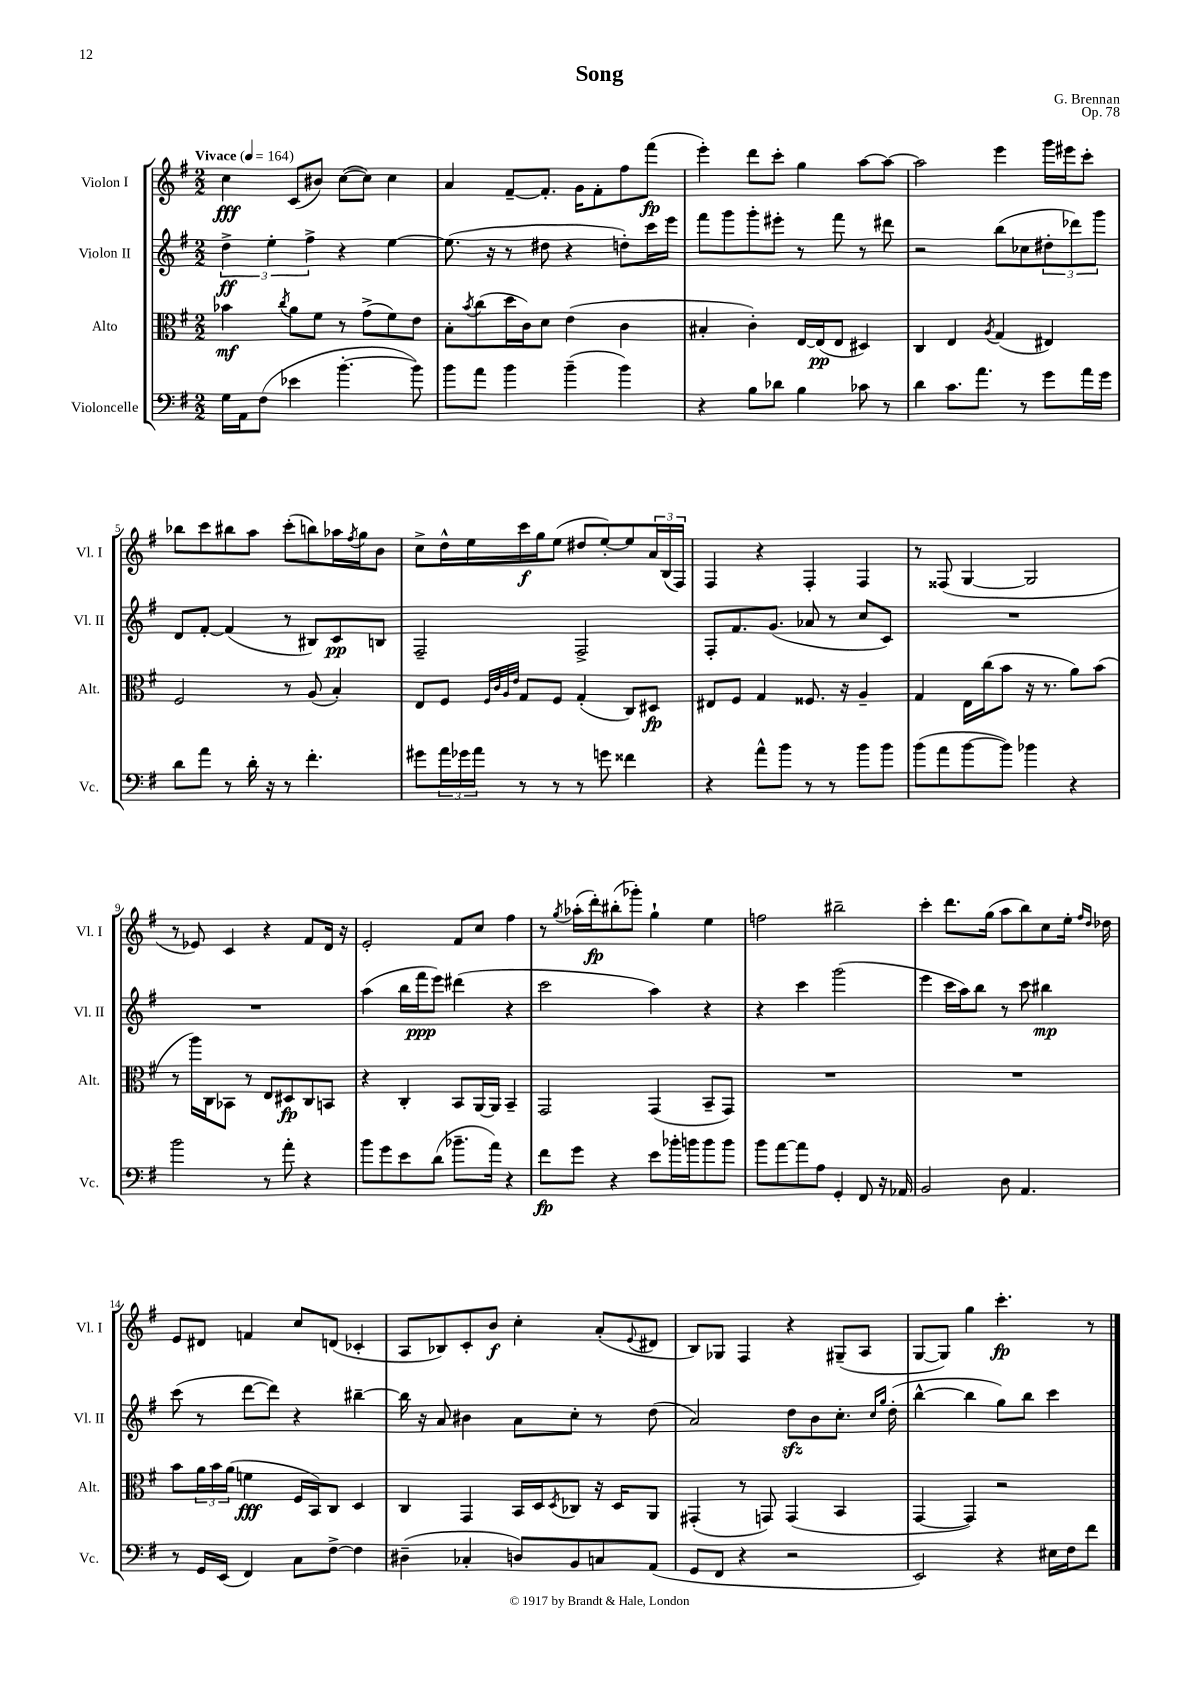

**kern	**kern	**kern	**kern
*staff4	*staff3	*staff2	*staff1
*clefF4	*clefC3	*clefG2	*clefG2
*k[f#]	*k[f#]	*k[f#]	*k[f#]
*M2/2	*M2/2	*M2/2	*M2/2
*MM164	*MM164	*MM164	*MM164
16G	4b-	6dd^	4cc
16AA	.	.	.
(8F#	.	.	.
.	.	6ee'	.
.	8qcc	.	.
4e-	8a	.	(8c
.	.	6ff#^	.
.	8f#	.	8b#)
[4.b'	8r	4r	([8cc
.	(8g^	.	8cc])
.	8f#)	[4ee	4cc
8b])	8e	.	.
=	=	=	=
8b	8B'	(8.ee]	4a
.	8qb	.	.
8a	(8cc	.	.
.	.	16r	.
4b	16dd	8r	[8f#~
.	16c)	.	.
.	8d	8dd#	8.f#']
(4b~	(4e	4r	.
.	.	.	16g
.	.	.	8f#'
4b)	4c	8dd')	8ff#
.	.	16ccc	(8fff#
.	.	16eee	.
=	=	=	=
4r	4B#'	8fff#	4eee')
.	.	8ggg	.
8B	4c')	8ggg'	8ddd
8d-	.	8eee#'	8ccc'
4B	[16E	8r	4gg
.	(16E]	.	.
.	8E	8fff#	.
8c-	4D#)	8r	[8aa
8r	.	8ddd#	8aa_
=	=	=	=
4d	4C	2r	2aa]
8.c	4E	.	.
8.a	.	.	.
.	8qA	.	.
.	(4G	(8bb	4eee
8r	.	8cc-	.
8g	4E#)	12dd#'	16ggg
.	.	.	16eee#
.	.	12ddd-)	.
16a	.	.	8ccc'
.	.	12ggg	.
16g	.	.	.
=	=	=	=
8d	2F#	8d	8bb-
8a	.	[8f#'	8ccc
8r	.	(4f#]	8bb#
16d'	.	.	8aa
16r	.	.	.
8r	8r	8r	(8ccc'
4.f#'	(8A	8B#)	8bb)
.	4B')	8c	16aa-
.	.	.	8qff#
.	.	.	16gg
.	.	8B	8b
=	=	=	=
8g#	8E	2F#~	8cc^
24a	8F#	.	16dd^^
24g-	.	.	.
.	.	.	16ee
24a	.	.	.
.	32qqF#	.	.
.	32qqc	.	.
.	32qqA	.	.
.	32qqe	.	.
8r	8G	.	16ccc
.	.	.	16gg
8r	8F#	.	(8ee
8r	(4G'	2F#^	8dd#
8g	.	.	[8ee')
4f##	8C)	.	8ee]
.	8D#	.	24a
.	.	.	(24B
.	.	.	24F#)
=	=	=	=
4r	8E#	8F#'	4F#
.	8F#	8.f#	.
8a^^	4G	.	4r
.	.	(8.g	.
8b	.	.	.
8r	8.F##	8a-	4F#'
8r	.	8r	.
.	16r	.	.
8b	4A~	8cc	4F#
8b	.	8c)	.
=	=	=	=
(8b	4G	1r	8r
8a	.	.	(8F##
[8b	16E	.	[4G
.	(16cc	.	.
8b])	8b	.	.
4b-	16r	.	2G]
.	8.r	.	.
4r	8a)	.	.
.	(8b	.	.
=	=	=	=
2b	8r	1r	8r
.	16aa)	.	8e-)
.	16C	.	.
.	8BB-	.	4c
.	8r	.	.
8r	8E	.	4r
8a'	8D#	.	.
4r	8C	.	8f#
.	8BB	.	16d
.	.	.	16r
=	=	=	=
8b	4r	(4aa	2e'
8g	.	.	.
8e	4C'	16bb	.
.	.	16fff#	.
(8d	.	8eee)	.
8.b-~	8BB	(4ddd#	8f#
.	[16AA	.	8cc
16a)	16AA]	.	.
4r	4BB~	4r	4ff#
=	=	=	=
8f#	2GG	2ccc	8r
.	.	.	8qgg
8g	.	.	(16aa-'
.	.	.	16ddd')
4r	.	.	(8bb#'
.	.	.	8ggg-')
8e	(4GG	4aa)	4gg`
16b-'	.	.	.
16b	.	.	.
8b	8BB~	4r	4ee
8b	8GG)	.	.
=	=	=	=
8b	1r	4r	2ff
[8a	.	.	.
8a]	.	4ccc	.
8A	.	.	.
4GG'	.	(2ggg	2bb#~
8FF#	.	.	.
16r	.	.	.
16AA-	.	.	.
=	=	=	=
2BB	1r	4eee	4ccc'
.	.	16ccc	8.ddd
.	.	16aa)	.
.	.	8bb	.
.	.	.	(16gg
8D	.	8r	8aa
4.AA	.	8ccc	8bb)
.	.	4bb#	8cc
.	.	.	16ee'
.	.	.	16qqff#
.	.	.	16qqdd
.	.	.	16dd-
=	=	=	=
8r	8b	(8ccc	8e
16GG	24a	8r	8d#
.	24b	.	.
(16EE	.	.	.
.	(24a	.	.
4FF#)	4f	[8ddd	4f
.	.	8ddd])	.
8C	16F#	4r	8cc
.	16BB)	.	.
[8F#^	8C	.	(8d
4F#]	4D	[4bb#~	4c-'
=	=	=	=
(4D#~	4C	16bb#]	8A
.	.	16r	.
.	.	8a	8B-)
4C-'	4GG	4b#	8c'
.	.	.	8b
8D)	16BB	8a	4cc'
.	16D	.	.
.	8qD	.	.
8BB	8C-	8cc'	.
8C	16r	8r	(8a'
.	16D	.	.
.	.	.	8qqe
(8AA	8AA	(8dd	8d#
=	=	=	=
8GG	(4GG#'	2a)	8B)
8FF#	.	.	8G-
4r	8r	.	4F#
.	8GG)	.	.
2r	(4GG	8dd	4r
.	.	8b	.
.	4BB	8.cc'	(8G#~
.	.	.	8A
.	.	16qqcc	.
.	.	16qqgg	.
.	.	(16dd'	.
=	=	=	=
2EE)	[4GG	[4bb^^	[8G
.	.	.	8G])
.	4GG])	4bb]	4gg
4r	2r	8gg)	4.ccc'
.	.	8bb	.
16E#	.	4ccc	.
16F#	.	.	.
8f#	.	.	8r
==	==	==	==
*-	*-	*-	*-
